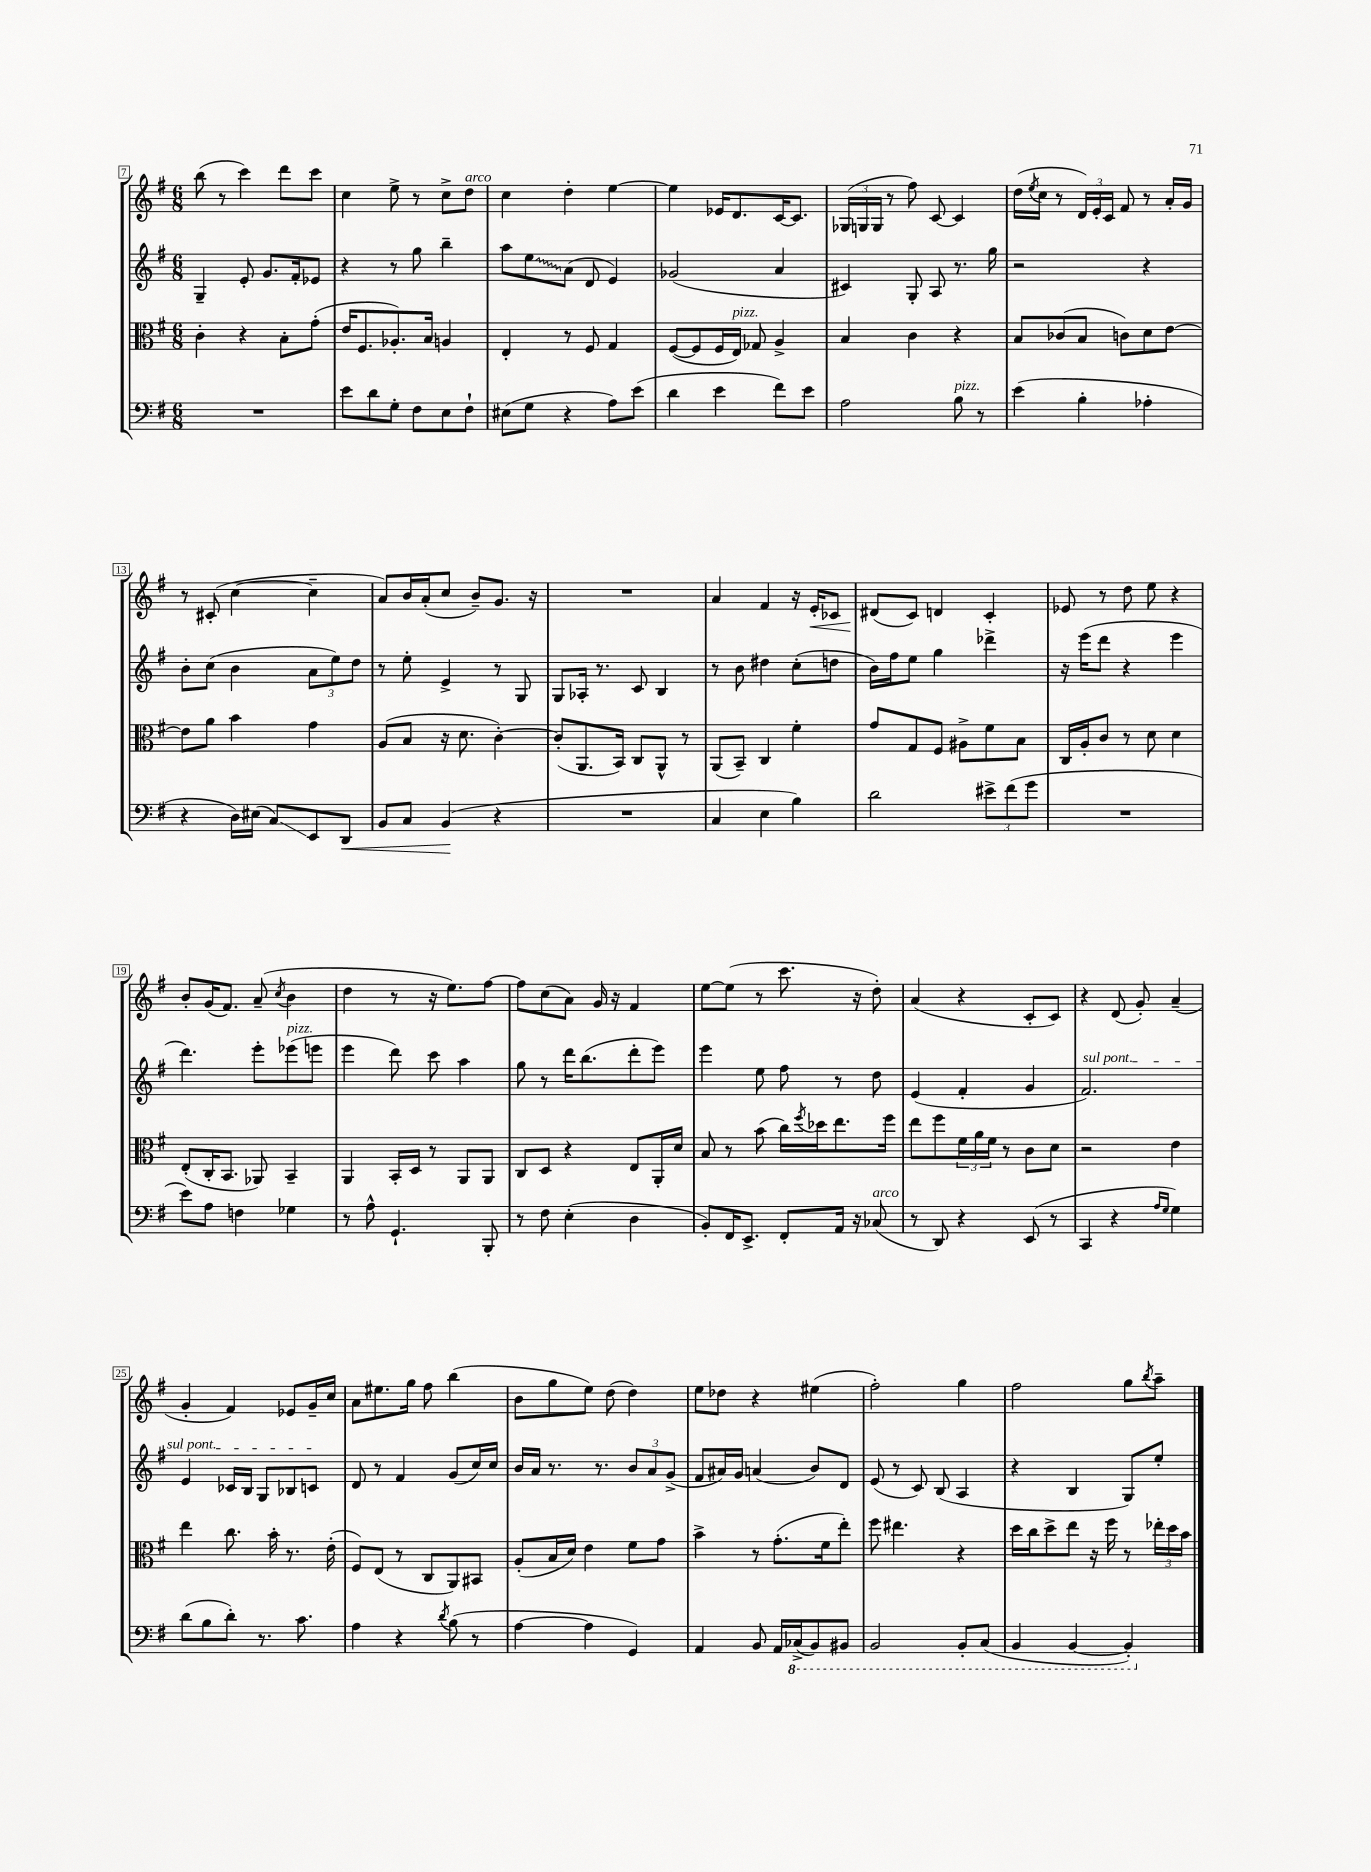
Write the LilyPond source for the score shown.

<<
\new StaffGroup <<
\new Staff = "s0" {
    \clef treble \key g \major \numericTimeSignature \time 6/8
    b''8( r8 c'''4) d'''8 c'''8 |
    c''4 e''8-> r8 c''8-> d''8^\markup { \italic "arco" } |
    c''4 d''4-. e''4~ |
    e''4 ees'16 d'8. c'16~ c'8. |
    \tuplet 3/2 { ges16( g16 g16 } r8 fis''8) c'8~ c'4 |
    d''16( \acciaccatura { e''8 } c''16 r8 \tuplet 3/2 { d'16) e'16-. c'16 } fis'8 r8 a'16-. g'16 |
    r8 cis'8-.( c''4~ c''4-- |
    a'8) b'16 a'16-.( c''8 b'8--) g'8. r16 |
    R2. |
    a'4 fis'4 r16 e'16-.\< ces'8 |
    dis'8\!( c'8) d'4 c'4-. |
    ees'8 r8 d''8 e''8 r4 |
    b'8-. g'16( fis'8.) a'8--( \acciaccatura { c''8 } b'4 |
    d''4 r8 r16 e''8.) fis''8~ |
    fis''8 c''8( a'8) g'16 r16 fis'4 |
    e''8~ e''8( r8 c'''8. r16 d''8-.) |
    a'4( r4 c'8-. c'8) |
    r4 d'8( g'8-.) a'4--( |
    g'4-. fis'4) ees'8 g'16-- c''16 |
    a'8 eis''8. g''16 fis''8 b''4( |
    b'8 g''8 e''8) d''8( d''4) |
    e''8 des''8 r4 eis''4( |
    fis''2-.) g''4 |
    fis''2 g''8 \acciaccatura { b''8 } a''8-- \bar "|." |
}
\new Staff = "s1" {
    \clef treble \key g \major \numericTimeSignature \time 6/8
    g4-- e'8-. g'8. fis'16-. ees'8 |
    r4 r8 g''8 b''4-- |
    a''8 \once \override Glissando.style = #'zigzag e''8\glissando a'8( d'8 e'4) |
    ges'2( a'4 |
    cis'4) g8-. a8 r8. g''16 |
    r2 r4 |
    b'8-. c''8( b'4 \tuplet 3/2 { a'8 e''8) d''8 } |
    r8 e''8-. e'4-> r8 g8 |
    g8 aes16-. r8. c'8 b4 |
    r8 b'8 dis''4 c''8-.( d''8 |
    b'16) fis''16 e''8 g''4 des'''4-> |
    r16 e'''16( d'''8 r4 e'''4 |
    d'''4.) e'''8-. ees'''8^\markup { \italic "pizz." }( e'''8 |
    e'''4 d'''8) c'''8 a''4 |
    g''8 r8 d'''16 b''8.( d'''8-. e'''8) |
    e'''4 e''8 fis''8 r8 d''8 |
    e'4( fis'4-. g'4 |
    \once \override TextSpanner.bound-details.left.text = \markup { \italic "sul pont." } fis'2.\startTextSpan) |
    e'4 ces'16 b16 g8 bes8 c'8\stopTextSpan |
    d'8 r8 fis'4 g'8( c''16) c''16 |
    b'16 a'16 r8. r8. \tuplet 3/2 { b'8 a'8 g'8->( } |
    fis'8 ais'16) g'16 a'4( b'8) d'8 |
    e'8( r8 c'8) b8( a4 |
    r4 b4 g8) e''8-. \bar "|." |
}
\new Staff = "s2" {
    \clef alto \key g \major \numericTimeSignature \time 6/8
    c'4-. r4 b8-. g'8-.( |
    e'16 fis8. aes8.-.) b16 a4 |
    e4-. r8 fis8 g4 |
    fis8~( fis8 fis16 e16^\markup { \italic "pizz." }) ges8 a4-> |
    b4 c'4 r4 |
    b8 ces'8( b8 c'8) d'8 e'8~ |
    e'8 a'8 b'4 g'4 |
    a8( b8 r16 d'8. c'4~-.) |
    c'8-.( a,8. b,16) c8 a,8-^ r8 |
    a,8( b,8--) c4 fis'4-. |
    g'8 g8 fis8 ais8-> fis'8 b8 |
    c16 a16-. c'8 r8 d'8 d'4 |
    e8-.( c16-. b,8. aes,8) b,4-- |
    a,4 b,16-. d16 r8 a,8 a,8 |
    c8 d8 r4 e8 a,16-. d'16 |
    b8 r8 b'8( c''16) \acciaccatura { fis''8 } des''16 e''8. fis''16 |
    e''8 fis''8 \tuplet 3/2 { fis'16 a'16 fis'16 } r8 c'8 d'8 |
    r2 e'4 |
    e''4 c''8. b'16-. r8. e'16-.( |
    fis8) e8( r8 c8 a,8) bis,8 |
    a8-.( b16 d'16) e'4 fis'8 g'8 |
    b'4-> r8 g'8.-.( fis'16 e''8-.) |
    fis''8 eis''4. r4 |
    d''16 c''16 d''8-> e''8 r16 fis''16 r8 \tuplet 3/2 { ees''16-. d''16 b'16 } \bar "|." |
}
\new Staff = "s3" {
    \clef bass \key g \major \numericTimeSignature \time 6/8
    R2. |
    e'8 d'8 g8-. fis8 e8 fis8-! |
    eis8( g8 r4 a8) e'8( |
    d'4 e'4 fis'8) e'8 |
    a2 b8^\markup { \italic "pizz." } r8 |
    e'4( b4-. aes4-. |
    r4 d16) eis16( c8\glissando) e,8 d,8\< |
    b,8 c8 b,4\!( r4 |
    R2. |
    c4 e4 b4) |
    d'2 \tuplet 3/2 { eis'8-> fis'8( g'8 } |
    R2. |
    e'8) a8 f4 ges4 |
    r8 a8-^ g,4.-! b,,8-. |
    r8 fis8 e4-.( d4 |
    b,8-.) fis,16 e,8.-> fis,8-. a,16 r16 ces8^\markup { \italic "arco" }( |
    r8 d,8) r4 e,8( r8 |
    c,4 r4 \grace { a16 g16 } g4) |
    d'8( b8 d'8-.) r8. c'8. |
    a4 r4 \acciaccatura { d'8 } b8( r8 |
    a4~ a4 g,4) |
    a,4 b,8 a,16 \ottava #-1 ces,16->( b,,8) bis,,8 |
    b,,2 b,,8-. c,8( |
    b,,4 b,,4~ b,,4-.) \ottava #0 \bar "|." |
}
>>
>>
\layout { \context { \Score currentBarNumber = #7 \override BarNumber.stencil = #(make-stencil-boxer 0.1 0.3 ly:text-interface::print) } }
